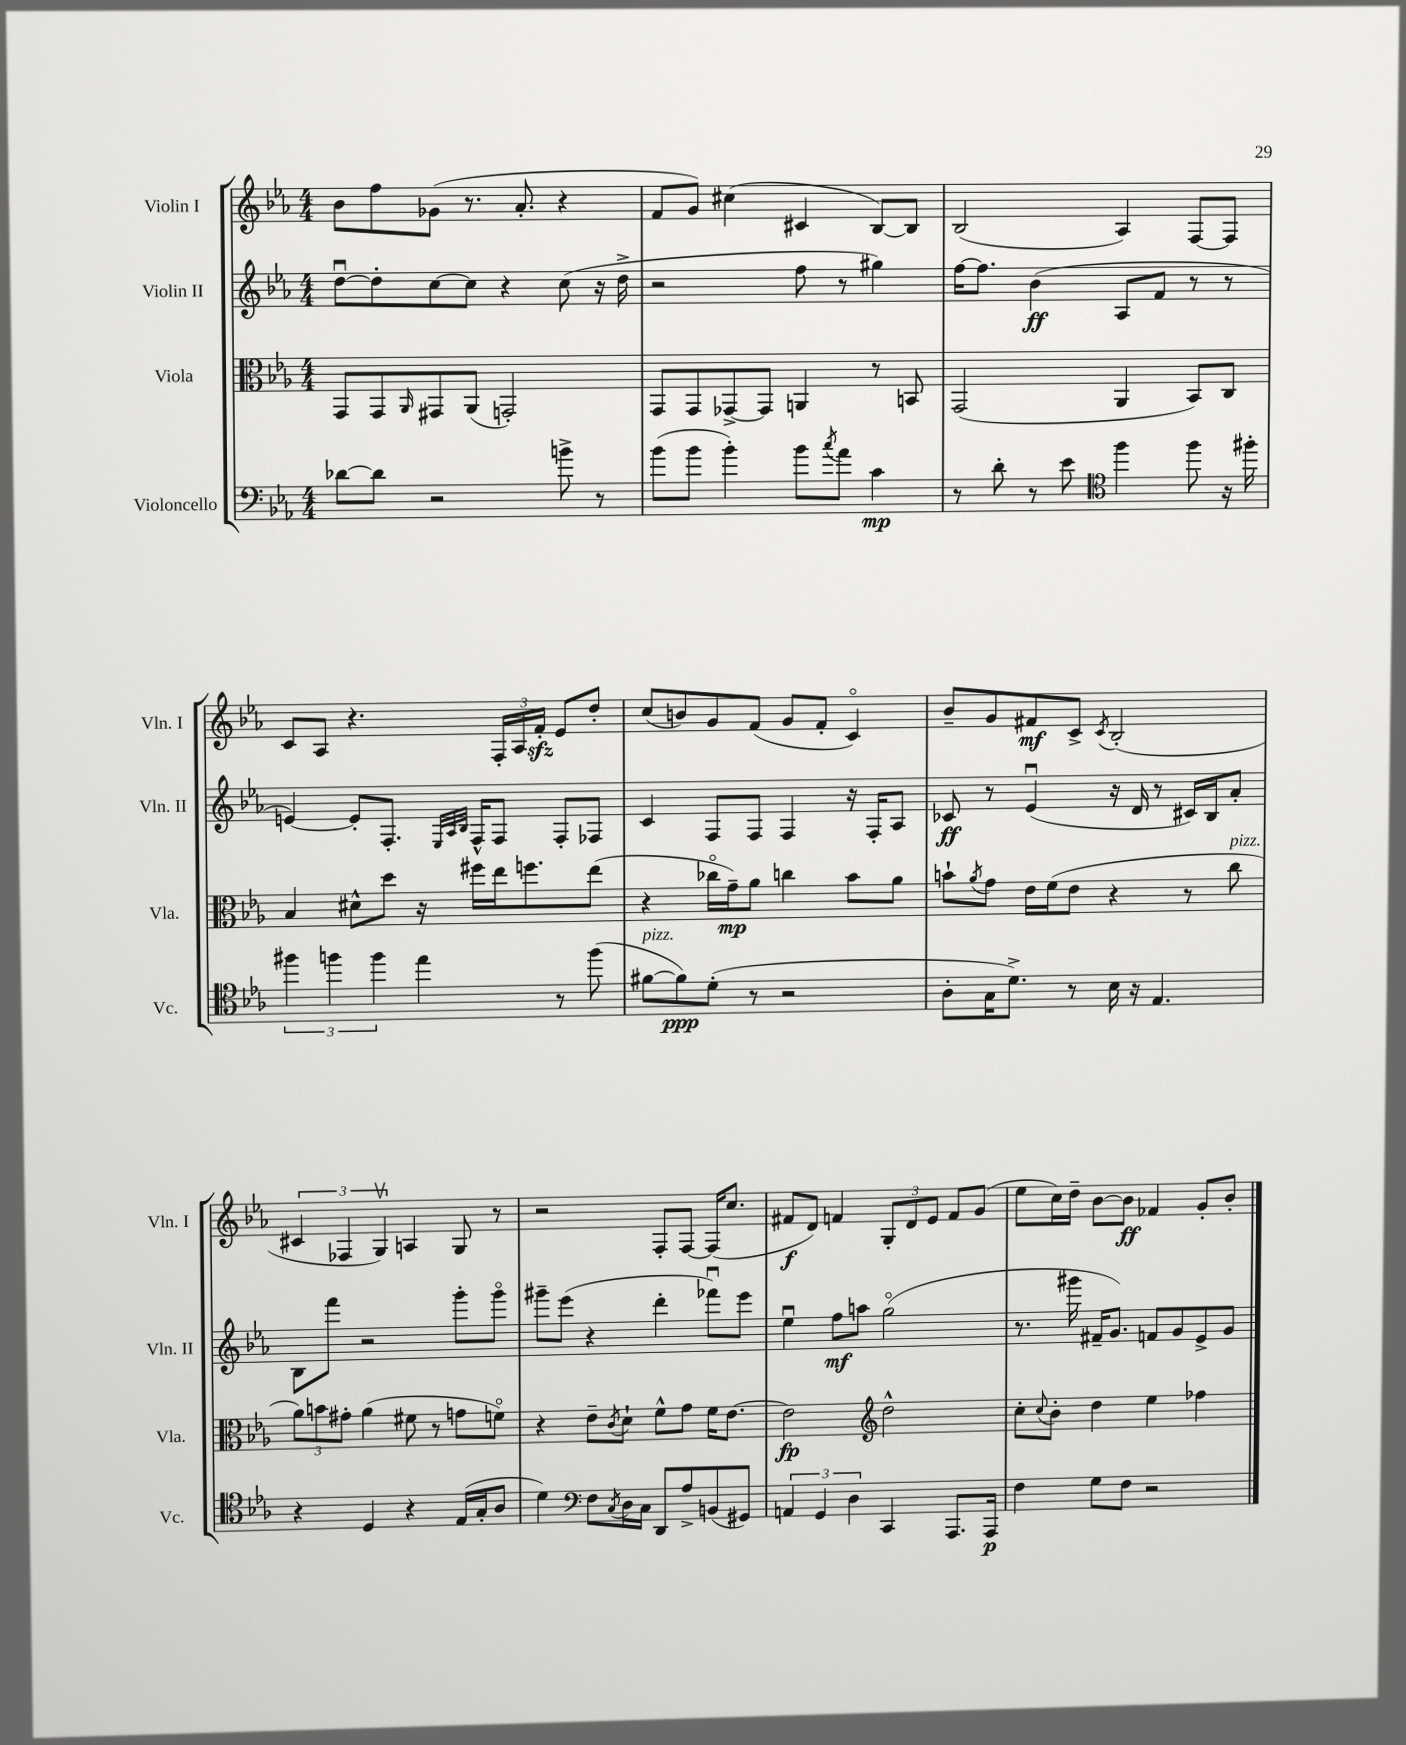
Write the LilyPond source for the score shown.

<<
\new StaffGroup <<
\new Staff = "s0" \with { instrumentName = "Violin I" shortInstrumentName = "Vln. I" } {
    \clef treble \key ees \major \numericTimeSignature \time 4/4
    bes'8 f''8 ges'8( r8. aes'8.-. r4 |
    f'8 g'8) cis''4( cis'4 bes8~) bes8 |
    bes2( aes4) f8~ f8 |
    c'8 aes8 r4. \tuplet 3/2 { f16-. aes16 f'16-.\sfz } ees'8 d''8-. |
    c''8( b'8) g'8 f'8( g'8 f'8-. c'4\flageolet) |
    bes'8-- g'8 fis'8\mf c'8-> \acciaccatura { c'8 } bes2-.( |
    \tuplet 3/2 { cis'4 fes4 g4\upbow) } a4 g8 r8 |
    r2 f8-. f8~ f16( c''8. |
    fis'8\f d'8) f'4 \tuplet 3/2 { g8-. d'8 ees'8 } f'8 g'8( |
    ees''8 c''16) d''16-- bes'8~ bes'8\ff fes'4 g'8-. bes'8-. \bar "|." |
}
\new Staff = "s1" \with { instrumentName = "Violin II" shortInstrumentName = "Vln. II" } {
    \clef treble \key ees \major \numericTimeSignature \time 4/4
    d''8~\downbow d''8-. c''8~ c''8 r4 c''8( r16 d''16-> |
    r2 f''8 r8 gis''4) |
    f''16~ f''8. bes'4\ff( aes8 f'8 r8 r8 |
    e'4~) e'8-. f8.-. \grace { ees32 aes32 bes32 } f16-^ f8 f8-. fes8 |
    c'4 f8 f8 f4 r16 f16-. aes8 |
    ces'8\ff r8 ees'4\downbow( r16 d'16 r8 cis'16) bes16 aes'8-. |
    bes8 f'''8 r2 g'''8-. g'''8\flageolet |
    gis'''8-- ees'''8( r4 d'''4-. fes'''8\downbow) ees'''8 |
    ees''4\downbow f''8\mf a''8 g''2\flageolet( |
    r8. gis'''16 fis'16-- g'8.) f'8 g'8 ees'8-> g'8 \bar "|." |
}
\new Staff = "s2" \with { instrumentName = "Viola" shortInstrumentName = "Vla." } {
    \clef alto \key ees \major \numericTimeSignature \time 4/4
    g,8 g,8 \grace { aes,16 } gis,8 aes,8( g,2-.) |
    g,8 g,8 ges,8~-> ges,8 a,4 r8 b,8 |
    g,2( aes,4 bes,8) c8 |
    bes4 dis'8-^ d''8 r16 fis''16 ees''16 f''8. ees''8( |
    r4 ces''16\flageolet g'16--\mp) aes'8 c''4 bes'8 aes'8 |
    b'8-! \acciaccatura { aes'8 } g'8 ees'16 f'16( ees'8 r4 r8 c''8^\markup { \italic "pizz." } |
    \tuplet 3/2 { aes'8) b'8 gis'8-. } aes'4( fis'8 r8 g'8 f'8\flageolet) |
    r4 ees'8-- \acciaccatura { c'8 } d'8-! f'8-^ g'8 f'16 ees'8.~ |
    ees'2\fp \clef treble d''2-^ |
    c''8-. \appoggiatura { c''8 } bes'8-. d''4 ees''4 fes''4 \bar "|." |
}
\new Staff = "s3" \with { instrumentName = "Violoncello" shortInstrumentName = "Vc." } {
    \clef bass \key ees \major \numericTimeSignature \time 4/4
    des'8~ des'8 r2 b'8-> r8 |
    bes'8( bes'8 bes'4-.) bes'8 \acciaccatura { c''8 } aes'8 c'4\mp |
    r8 d'8-. r8 ees'8 \clef tenor f''4 f''8 r16 fis''16-. |
    \tuplet 3/2 { fis''4 f''4 f''4 } ees''4 r8 f''8( |
    fis'8~^\markup { \italic "pizz." } fis'8\ppp) d'8-.( r8 r2 |
    aes8-. g16 d'8.->) r8 bes16 r16 ees4. |
    r4 d4 r4 ees16( g16-. aes8 |
    d'4) \clef bass f8 \acciaccatura { c8 } d16 c16 d,8 aes8-> b,8( gis,8) |
    \tuplet 3/2 { a,4 g,4 d4 } c,4 aes,,8. aes,,16\p |
    f4 g8 f8 r2 \bar "|." |
}
>>
>>
\layout { \context { \Score \remove "Bar_number_engraver" } }
